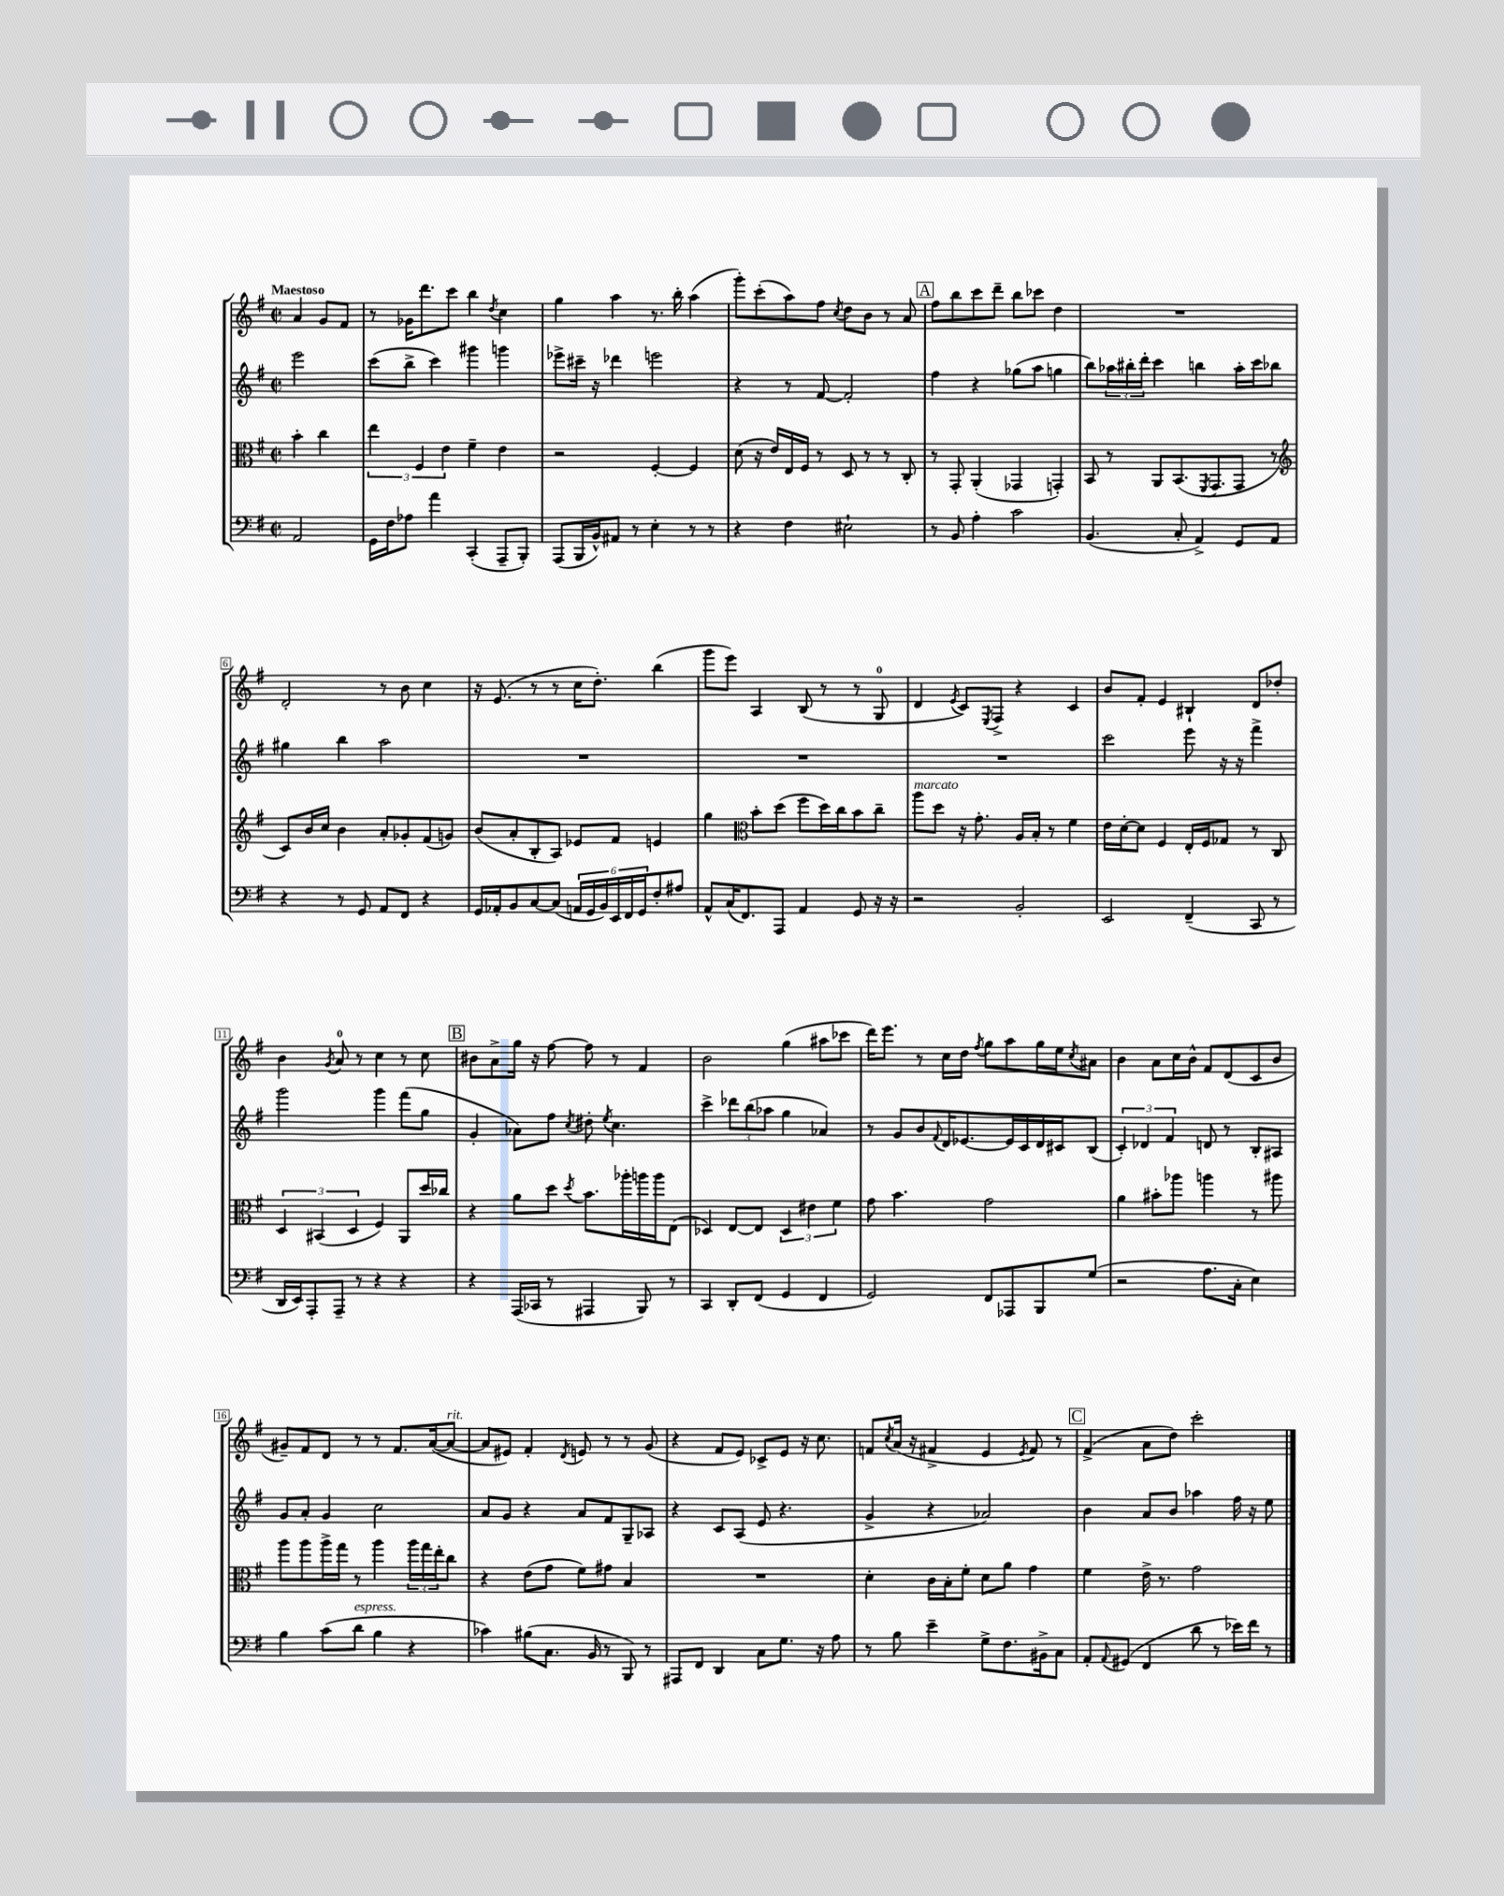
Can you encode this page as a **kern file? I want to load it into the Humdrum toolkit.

**kern	**kern	**kern	**kern
*part4	*part3	*part2	*part1
*staff4	*staff3	*staff2	*staff1
*clefF4	*clefC3	*clefG2	*clefG2
*k[f#]	*k[f#]	*k[f#]	*k[f#]
*M2/2	*M2/2	*M2/2	*M2/2
*met(c|)	*met(c|)	*met(c|)	*met(c|)
=	=	=	=
!	!	!	!LO:TX:a:B:t=Maestoso
2AA/	4b'\	2eee\	4a/
.	4cc\	.	8g/L
.	.	.	8f#/J
=1	=1	=1	=1
16GG\LL	6ee\	(8ccc\L	8r
16F#\J	.	.	.
8A-X\J	.	8bb^\J	16g-X\KL
.	6F#/	.	.
.	.	.	8.ddd\
4a\	.	4ccc\)	.
.	6e\	.	.
.	.	.	8ccc\J
(4CC'/	4f#~\	4ggg#X\	4bb\
.	.	.	8qdd/
8AAA~/L	4e\	4gggn\	4cc\
8BBB'/J)	.	.	.
=2	=2	=2	=2
(8AAA/L	2r	8eee-X^\L	4gg\
16BBB/L	.	16ccc#X~\Jk	.
16BB^^/J)	.	16r	.
8AA#X/J	.	4ddd-X\	4aa\
8r	.	.	.
4E'\	[4F#'/	2eeen\	8.r
.	.	.	16bb'\
8r	4F#/]	.	(4aa\
8r	.	.	.
=3	=3	=3	=3
4r	(8d\	4r	8ggg'\L)
.	16r	.	(8ccc'\
.	16e/LL)	.	.
4F#\	16E/	8r	8aa\)
.	16F#/JJ	.	.
.	8r	[8f#/	8ff#\J
.	.	.	8qcc/
2E#X`\	8D/	2f#'/]	8dd\L
.	8r	.	8b\J
.	8r	.	8r
.	8C'/	.	8a/
!!LO:REH:place=s1:t=A
=4	=4	=4	=4
8r	8r	4ff#\	8ff#\L
8BB/	8GG'/	.	8bb\
4A'\	(4AA'/	4r	8ccc\
.	.	.	8ddd~\J
2c\	4GG-X/	(8gg-X\L	8bb\L
.	.	8aa\J	8ccc-X\J
.	4GGn'/)	4ggn\	4dd\
=5	=5	=5	=5
(4.BB/	8BB/	8bb\L)	1r
.	8r	24aa-X\L	.
.	.	24bb#X'\	.
.	.	24ddd'\JJ	.
.	8AA/L	4ccc\	.
8C'/	(8.BB/	.	.
4AA^/)	.	4bbn\	.
.	8qFF#/	.	.
.	8.GG/	.	.
8GG/L	8GG/J	16aa-'\LL	.
.	.	16ccc\J	.
8AA/J	8r	8bb-X\J	.
!!LO:LB:g=z
=6	=6	=6	=6
*	*clefG2	*	*
4r	8c/L)	4gg#X\	2d'/
.	16b/L	.	.
.	16cc/JJ	.	.
8r	4b\	4bb\	.
8GG/	.	.	.
8AA/L	8a'/L	2aa\	8r
8FF#/J	8g-X'/	.	8b\
4r	(8f#/	.	4cc\
.	8gn/J)	.	.
=7	=7	=7	=7
16GG/LL	(8b/L	1r	16r
16AA-X'/J	.	.	(8.e/
8BB/	8a'/	.	.
[8C/	8B'/	.	8r
(8C/J]	8A/J)	.	8r
24AAn/LL	8e-X/L	.	16cc\KL
24GG/	.	.	.
.	.	.	8.dd'\J)
24BB/)	.	.	.
24EE/	8f#/J	.	.
24FF#/	.	.	.
24GG/J	.	.	.
8F#'/	4en/	.	(4bb\
8A#X/J	.	.	.
=8	=8	=8	=8
8AA^^/L	4gg\	1r	8ggg\L
(16C/K	.	.	8eee\J)
8.FF#/)	.	.	.
*	*clefC3	*	*
.	8b'\L	.	4A/
8AAA/J	(8dd\J	.	.
4AA/	8ff#\L	.	(8B/
.	16dd\L)	.	8r
.	16cc\J	.	.
8GG/	8b\	.	8r
16r	8cc~\J	.	8G/
16r	.	.	.
=9	=9	=9	=9
!	!LO:TX:a:i:t=marcato	!	!
2r	8aa\L	1r	4d/
.	8dd\J	.	.
.	.	.	8qe/
.	16r	.	8c/L)
.	8.g'\	.	.
.	.	.	8qE/
.	.	.	8F#^/J
2BB'/	16A/LL	.	4r
.	16B'/JJ	.	.
.	8r	.	.
.	4f#\	.	4c/
=10	=10	=10	=10
2EE/	16e\LL	2ccc\	8b/L
.	[16d'\J	.	.
.	8d\J]	.	8f#'/J
.	4F#/	.	4e/
(4FF#~/	16E'/LL	8eee\	4B#X`/
.	16F#/J	.	.
.	8G-X/J	16r	.
.	.	16r	.
8CC/	8r	4fff#^\	8d/L
8r	8C/	.	8dd-X'/J
!!LO:LB:g=z
=11	=11	=11	=11
16DD/LL	6D/	2ggg\	4b\
16EE/J)	.	.	.
8AAA'/	.	.	.
.	(6BB#X/	.	.
.	.	.	8qg/
8AAA~/J	.	.	8a/
.	6D/	.	.
8r	.	.	8r
4r	4F#/)	4ggg\	4cc\
4r	8AA/L	(8fff#\L	8r
.	16dd/L	8gg\J	8cc\
.	16cc-X/JJ	.	.
!!LO:REH:place=s1:t=B
=12	=12	=12	=12
4r	4r	4g'/	8b#X\L
.	.	.	8a^\
(16AAA/LL	8a\L	8a-X\L)	16gg\Jk
16CC-X/JJ	.	.	16r
8r	8dd\J	8ff#\J	[8ff#\
.	8qdd/	8qcc/	.
4AAA#X/	8.b\L	8dd#X'\	8ff#\]
.	.	8qee/	.
.	.	4.cc\	8r
.	16aa-X'\L	.	.
8BBB/)	16aan\	.	4f#/
.	16aa\J	.	.
8r	(8E\J	.	.
=13	=13	=13	=13
4CC/	4D-X/)	4ccc^\	2b\
8DD'/L	[8E/L	12ddd-X\L	.
.	.	(12bb\	.
(8FF#/J	8E/J]	.	.
.	.	12aa-X\J	.
4GG/	6D-/	4gg\	(4gg\
.	6e#X\	.	.
4FF#/	.	4a-X/)	8aa#X\L
.	6f#\	.	.
.	.	.	8ccc-X\J
=14	=14	=14	=14
2GG/)	8g\	8r	16ddd\KL)
.	.	.	8.eee\J
.	4.b\	8g/L	.
.	.	8b/	8r
.	.	8qqf#/	.
.	.	16d/K	16cc\LL
.	.	[8.e-X/	16dd\JJ
.	.	.	8qff#/
8FF#/L	2g\	.	8gg\L
8AAA-X/	.	16e-/L]	8aa\
.	.	16c/	.
8BBB/	.	16d/	16gg\L
.	.	16c#X/J	16ee\J
.	.	.	8qcc/
(8G/J	.	(8B/J	8a#X\J
=15	=15	=15	=15
2r	4a\	6c'/)	4b\
.	.	6d-X/	.
.	8b#X'\L	.	8a\L
.	.	6f#/	.
.	8aa-X\J	.	16cc\L
.	.	.	16b^^\JJ
8.A\L	4aan\	8dn/	8f#/L
.	.	8r	(8d/
16C'\Jk	.	.	.
4E\)	8r	8B'/L	8c/
.	8aa#X\	8A#X/J	8b/J
!!LO:LB:g=z
=16	=16	=16	=16
4B\	8aa\L	8g/L	8g#X~/L)
.	8aa\	8a'/J	8f#/
(8c\L	16aa^\L	4g/	8d/J
.	16gg\JJ	.	.
!LO:TX:a:i:t=espress.	!	!	!
8d\J	8r	.	8r
4B\	4aa\	2cc\	8r
.	.	.	8.f#/L
4r	24aa\LL	.	.
.	24gg\	.	.
.	.	.	([16a/k
.	24ee'\J	.	.
!	!	!	!LO:TX:a:i:t=rit.
.	8cc\J	.	8a/J_
=17	=17	=17	=17
4c-X\)	4r	8a/L	8a/L]
.	.	8g/J	8e#X/J)
(8B#X\L	(8e\L	4r	4f#'/
8.C\J	8g\J	.	.
.	.	.	8qd/
.	8f#\L)	8a/L	8en/
16BB/	.	.	.
8r	8g#X\J	8f#/	8r
8BBB/)	4B/	8G~/	8r
8r	.	8A-X/J	(8g/
=18	=18	=18	=18
8AAA#X/L	1r	4r	4r
8FF#/J	.	.	.
4DD/	.	8c/L	8f#/L
.	.	(8A/J	8e/J)
8C\L	.	8e/	8c-X^/L
8.G\J	.	4.r	8e/J
.	.	.	16r
16r	.	.	8.cc\
8A\	.	.	.
=19	=19	=19	=19
8r	4d'\	4g^/	8fn/L
.	.	.	8qcc/
8B\	.	.	(16a/Jk
.	.	.	16r
4e~\	16c\LL	4r	4f#X^/
.	16B'\J	.	.
.	8f#'\J	.	.
8G^\L	8d\L	2a-X/)	4e/
8.F#\	8a\J	.	.
.	.	.	8qe/
.	4g\	.	8f#/)
16BB#X^\k	.	.	.
8C\J	.	.	8r
!!LO:REH:place=s1:t=C
=20	=20	=20	=20
8AA'/L	4f#\	4b\	(4f#^/
8qqAA/	.	.	.
(8GG#X/J	.	.	.
4FF#/	16e^\	8a/L	8a\L
.	8.r	.	.
.	.	8b/J	8dd\J)
8d\	2g\	4aa-X\	2ccc'\
8r	.	.	.
16e-X\LL)	.	16ff#\	.
16f#\JJ	.	16r	.
8r	.	8ee\	.
==	==	==	==
*-	*-	*-	*-
